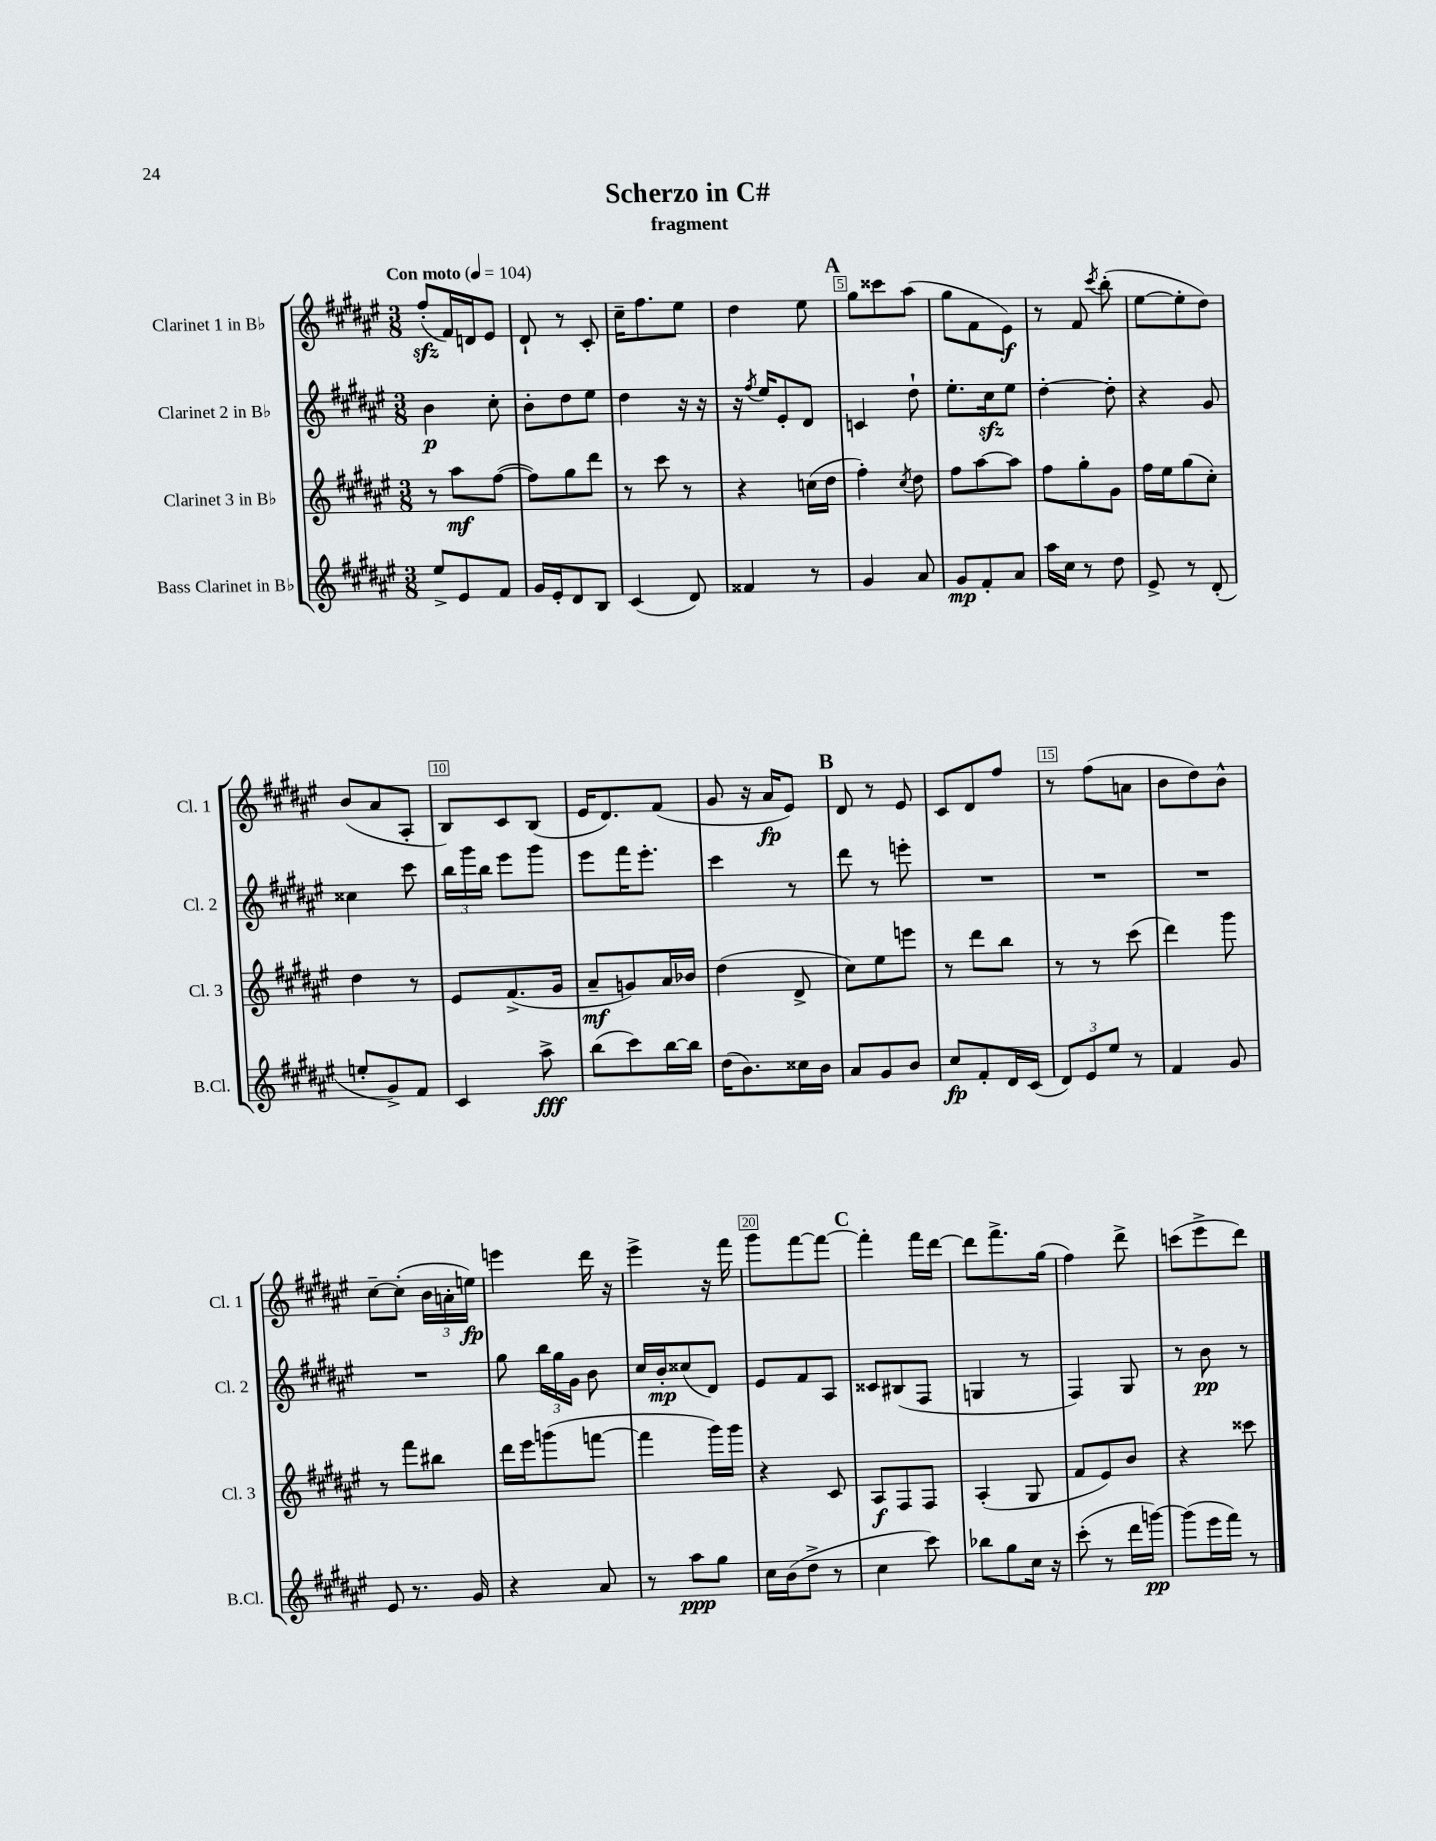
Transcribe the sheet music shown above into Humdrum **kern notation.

**kern	**kern	**kern	**kern
*staff4	*staff3	*staff2	*staff1
*clefG2	*clefG2	*clefG2	*clefG2
*k[f#c#g#d#a#e#]	*k[f#c#g#d#a#e#]	*k[f#c#g#d#a#e#]	*k[f#c#g#d#a#e#]
*M3/8	*M3/8	*M3/8	*M3/8
*MM104	*MM104	*MM104	*MM104
8ee#^	8r	4b	(8ff#'
8e#	8aa#	.	16f#)
.	.	.	16d
8f#	([8ff#	8cc#'	8e#
=	=	=	=
16g#	8ff#])	8b'	8d#`
16e#'	.	.	.
8d#	8gg#	8dd#	8r
8B	8ddd#	8ee#	8c#'
=	=	=	=
(4c#	8r	4dd#	16cc#~
.	.	.	8.ff#
.	8ccc#	.	.
8d#)	8r	16r	8ee#
.	.	16r	.
=	=	=	=
4f##	4r	16r	4dd#
.	.	8qff#	.
.	.	16ee#	.
.	.	8e#'	.
8r	(16cc	8d#	8ee#
.	16dd#	.	.
=	=	=	=
4g#	4ff#')	4c	8gg#
.	.	.	8ccc##
.	8qcc#	.	.
8a#	8dd#	8dd#`	(8aa#
=	=	=	=
8g#	8ff#	8.ee#'	8gg#
8f#'	[8aa#	.	8f#
.	.	16cc#	.
8a#	8aa#]	8ee#	8e#)
=	=	=	=
16aa#	8ff#	[4dd#'	8r
16cc#	.	.	.
8r	8gg#'	.	8f#
.	.	.	8qccc#
8dd#	8g#	8dd#']	(8bb'
=	=	=	=
8e#^	16ff#	4r	[8ee#
.	16ee#	.	.
8r	(8gg#	.	8ee#']
(8d#'	8cc#')	8g#	8dd#)
=	=	=	=
8ee'	4dd#	4cc##	(8b
8g#^)	.	.	8a#
8f#	8r	8ccc#	8A#'
=	=	=	=
4c#	8e#	24bb	8B)
.	.	24ggg#	.
.	.	24bb	.
.	(8.f#^	8eee#	8c#
8aa#^	.	8ggg#	(8B
.	16g#	.	.
=	=	=	=
(8bb	8a#~	8eee#	16e#
.	.	.	8.d#)
8ccc#)	8g)	16fff#	.
.	.	8.eee#'	.
[16bb	16a#	.	(8f#
16bb]	16b-	.	.
=	=	=	=
(16dd#	(4dd#	4ccc#	8g#
8.b)	.	.	.
.	.	.	16r
.	.	.	16a#
16cc##	8d#^	8r	8e#)
16b	.	.	.
=	=	=	=
8a#	8cc#)	8ddd#	8d#
8g#	8ee#	8r	8r
8b	8eee	8eee'	8e#
=	=	=	=
8cc#	8r	4.r	8c#
8f#'	8ddd#	.	8d#
16d#	8bb	.	8ff#
(16c#	.	.	.
=	=	=	=
12d#)	8r	4.r	8r
12e#	.	.	.
.	8r	.	(8ff#
12ee#	.	.	.
8r	(8ccc#	.	8a
=	=	=	=
4f#	4ddd#)	4.r	8b
.	.	.	8dd#)
8g#	8ggg#	.	8b^^
=	=	=	=
8e#	8r	4.r	[8cc#~
8.r	8fff#	.	(8cc#']
.	8bb#	.	24b
.	.	.	24a'
16g#	.	.	.
.	.	.	24ee)
=	=	=	=
4r	16ddd#	8gg#	4eee
.	16eee#	.	.
.	(8ggg	24bb	.
.	.	24gg#	.
.	.	24g#	.
8a#	[8fff	8b	16ddd#
.	.	.	16r
=	=	=	=
8r	4fff]	16cc#	4eee#^
.	.	16b'	.
8aa#	.	(8cc##	.
8gg#	16ggg#)	8d#)	16r
.	16ggg#	.	16fff#
=	=	=	=
16cc#	4r	8e#	8ggg#
(16b	.	.	.
8dd#^	.	8f#	[8fff#
8r	8c#	8A#	8fff#_
=	=	=	=
4cc#	8A#	8c##	4fff#']
.	8F#	(8B#	.
8ccc#)	8F#	8F#	16fff#
.	.	.	[16ddd#
=	=	=	=
8bb-	(4A#'	4G	8ddd#]
8gg#	.	.	8.fff#^
16cc#	8G#	8r	.
16r	.	.	(16gg#
=	=	=	=
(8ccc#'	8f#	4F#)	4ff#)
8r	8e#)	.	.
16ddd#	8b	8G#	8ddd#^
[16ggg)	.	.	.
=	=	=	=
(8ggg]	4r	8r	(8ccc
16eee#	.	8b	8eee#^
16fff#)	.	.	.
8r	8ccc##	8r	8ddd#)
==	==	==	==
*-	*-	*-	*-
